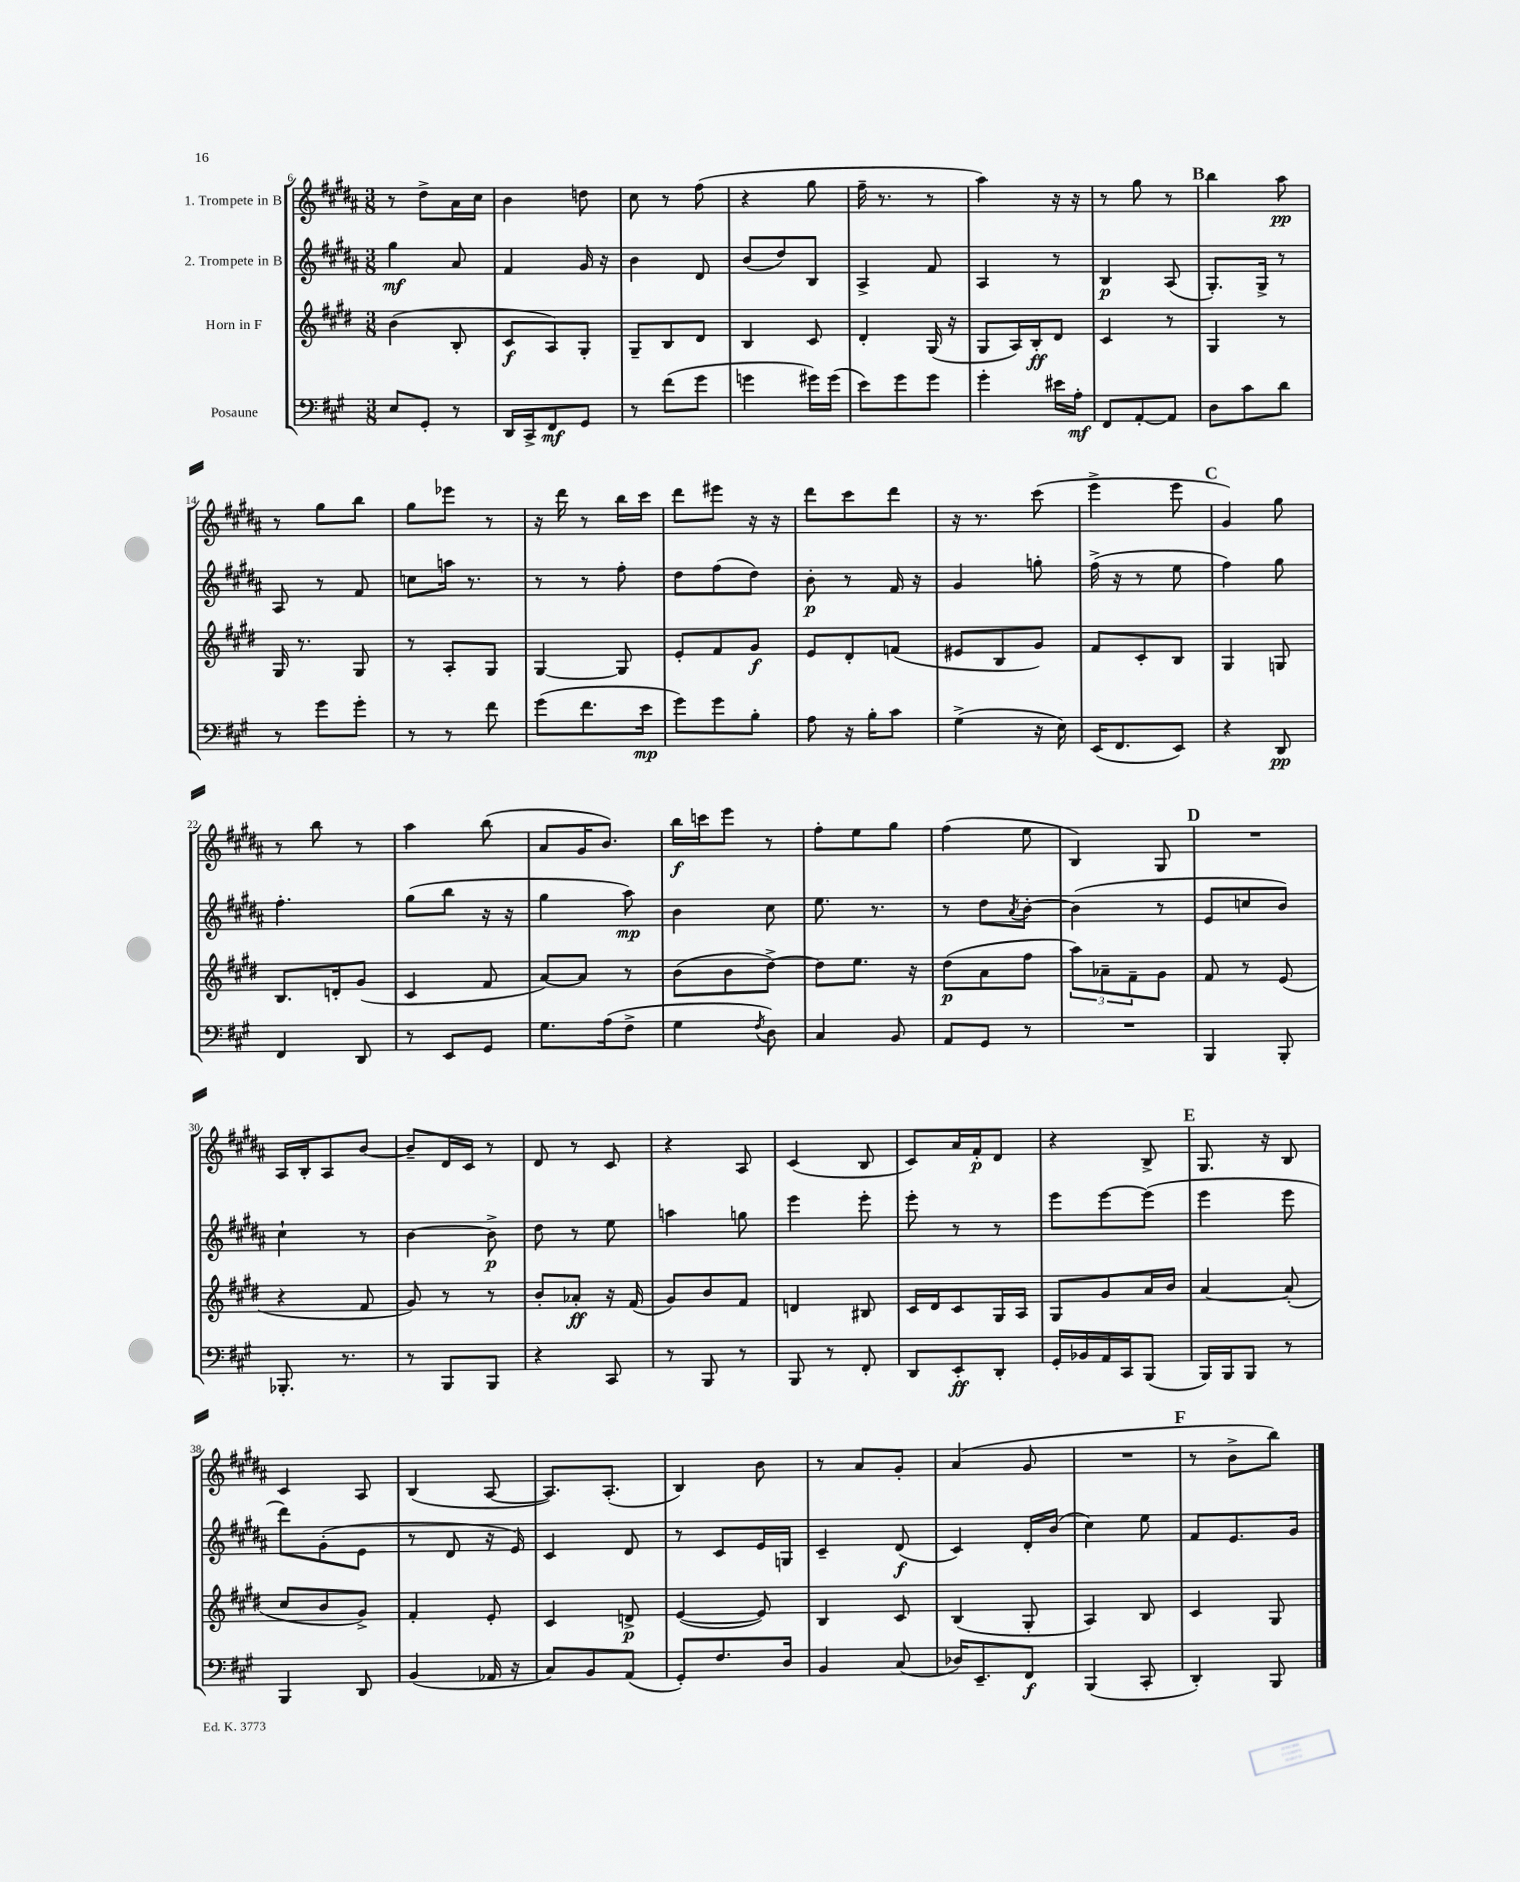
<<
\new StaffGroup <<
\new Staff = "s0" \with { instrumentName = "1. Trompete in B" } {
    \clef treble \key b \major \numericTimeSignature \time 3/8
    r8 dis''8-> ais'16 cis''16 |
    b'4 d''8 |
    cis''8 r8 fis''8( |
    r4 gis''8 |
    fis''16-- r8. r8 |
    ais''4) r16 r16 |
    r8 gis''8 r8 |
    \mark \markup { \bold "B" } b''4 ais''8\pp |
    r8 gis''8 b''8 |
    gis''8 ees'''8 r8 |
    r16 dis'''16 r8 b''16 cis'''16 |
    dis'''8 eis'''8 r16 r16 |
    dis'''8 cis'''8 dis'''8 |
    r16 r8. cis'''8( |
    e'''4-> e'''8 |
    \mark \markup { \bold "C" } gis'4) gis''8 |
    r8 b''8 r8 |
    ais''4 b''8( |
    ais'8 gis'16 b'8.) |
    b''16\f c'''16 e'''8 r8 |
    fis''8-. e''8 gis''8 |
    fis''4( e''8 |
    b4) gis8 |
    \mark \markup { \bold "D" } R4. |
    ais16 b16-. ais8 b'8~ |
    b'8-- dis'16 cis'16 r8 |
    dis'8 r8 cis'8 |
    r4 ais8 |
    cis'4( b8 |
    cis'8) ais'16 fis'16-.\p dis'8 |
    r4 b8-> |
    \mark \markup { \bold "E" } gis8. r16 b8 |
    cis'4 ais8 |
    b4( ais8~ |
    ais8.) ais8.-.( |
    b4) b'8 |
    r8 ais'8 gis'8-. |
    ais'4( gis'8 |
    R4. |
    \mark \markup { \bold "F" } r8 b'8-> b''8) \bar "|." |
}
\new Staff = "s1" \with { instrumentName = "2. Trompete in B" } {
    \clef treble \key b \major \numericTimeSignature \time 3/8
    gis''4\mf ais'8 |
    fis'4 gis'16 r16 |
    b'4 dis'8 |
    b'8( dis''8) b8 |
    ais4-> fis'8 |
    ais4 r8 |
    b4\p ais8( |
    \mark \markup { \bold "B" } gis8.-.) gis16-> r8 |
    ais8 r8 fis'8 |
    c''8 a''16 r8. |
    r8 r8 fis''8-. |
    dis''8 fis''8( dis''8) |
    b'8-.\p r8 fis'16 r16 |
    gis'4 g''8-. |
    fis''16->( r16 r8 e''8 |
    \mark \markup { \bold "C" } fis''4) gis''8 |
    fis''4.-. |
    gis''8( b''8 r16 r16 |
    gis''4 ais''8\mp) |
    b'4 cis''8 |
    e''8. r8. |
    r8 dis''8 \acciaccatura { ais'8 } b'8~-. |
    b'4( r8 |
    \mark \markup { \bold "D" } e'8 c''8 b'8) |
    cis''4-! r8 |
    b'4~ b'8->\p |
    dis''8 r8 e''8 |
    a''4 g''8 |
    e'''4 e'''8-. |
    e'''8-. r8 r8 |
    e'''8 e'''8~ e'''8( |
    \mark \markup { \bold "E" } e'''4 e'''8 |
    dis'''8) gis'8-.( e'8 |
    r8 dis'8 r16 e'16) |
    cis'4 dis'8 |
    r8 cis'8 e'16 g16 |
    cis'4-- dis'8\f( |
    cis'4) dis'16-. b'16( |
    cis''4) e''8 |
    \mark \markup { \bold "F" } fis'8 e'8. gis'16 \bar "|." |
}
\new Staff = "s2" \with { instrumentName = "Horn in F" } {
    \clef treble \key e \major \numericTimeSignature \time 3/8
    b'4( b8-. |
    cis'8\f a8) gis8-. |
    gis8-- b8 dis'8 |
    b4 cis'8 |
    dis'4-. gis16( r16 |
    gis8 a16) b16-.\ff dis'8 |
    cis'4 r8 |
    \mark \markup { \bold "B" } gis4 r8 |
    gis16 r8. gis8 |
    r8 a8-. gis8 |
    gis4~ gis8 |
    e'8-. fis'8 gis'8\f |
    e'8 dis'8-. f'8( |
    eis'8 b8 gis'8) |
    fis'8 cis'8-. b8 |
    \mark \markup { \bold "C" } gis4 g8 |
    b8. d'16-. gis'8( |
    cis'4 fis'8 |
    a'8~) a'8 r8 |
    b'8( b'8 dis''8~->) |
    dis''8 e''8. r16 |
    dis''8\p( a'8 fis''8 |
    \tuplet 3/2 { a''8) aes'8-- fis'8-- } gis'8 |
    \mark \markup { \bold "D" } fis'8 r8 e'8( |
    r4 fis'8 |
    gis'8) r8 r8 |
    b'8-. aes'8-.\ff r16 fis'16( |
    gis'8) b'8 fis'8 |
    d'4 bis8 |
    cis'16 dis'16 cis'8 gis16 a16 |
    gis8 gis'8 a'16 b'16 |
    \mark \markup { \bold "E" } a'4~ a'8-.( |
    cis''8 b'8 gis'8->) |
    fis'4-. e'8-. |
    cis'4 d'8->\p |
    e'4~( e'8) |
    b4 cis'8 |
    b4( gis8-. |
    a4) b8 |
    \mark \markup { \bold "F" } cis'4 gis8 \bar "|." |
}
\new Staff = "s3" \with { instrumentName = "Posaune" } {
    \clef bass \key a \major \numericTimeSignature \time 3/8
    e8 gis,8-. r8 |
    d,16 cis,16-> fis,8\mf gis,8 |
    r8 fis'8( gis'8 |
    g'4 gis'16) gis'16( |
    e'8) gis'8 gis'8 |
    gis'4-. eis'16 a16-.\mf |
    fis,8 a,8~-. a,8 |
    \mark \markup { \bold "B" } d8 cis'8 d'8 |
    r8 gis'8 gis'8-. |
    r8 r8 fis'8 |
    gis'8( fis'8. e'16\mp |
    gis'8) gis'8 b8-. |
    a8 r16 b16-. cis'8 |
    gis4->( r16 e16) |
    e,16( fis,8. e,8) |
    \mark \markup { \bold "C" } r4 d,8\pp |
    fis,4 d,8 |
    r8 e,8 gis,8 |
    gis8. a16( fis8-> |
    gis4 \acciaccatura { fis8 } d8) |
    cis4 b,8 |
    a,8 gis,8 r8 |
    R4. |
    \mark \markup { \bold "D" } b,,4 b,,8-. |
    bes,,8.-. r8. |
    r8 b,,8 b,,8 |
    r4 cis,8 |
    r8 b,,8 r8 |
    b,,8 r8 fis,8-. |
    d,8 e,8-.\ff d,8-. |
    gis,16-. bes,16 a,16 cis,16 b,,8( |
    \mark \markup { \bold "E" } b,,16) b,,16 b,,8 r8 |
    b,,4 d,8 |
    b,4( aes,16 r16 |
    cis8) b,8 a,8( |
    gis,8-.) fis8. d16 |
    b,4 cis8( |
    des16) e,8.-- fis,8\f |
    b,,4( cis,8-. |
    \mark \markup { \bold "F" } d,4-.) b,,8 \bar "|." |
}
>>
>>
\layout { \context { \Score currentBarNumber = #6 } }
